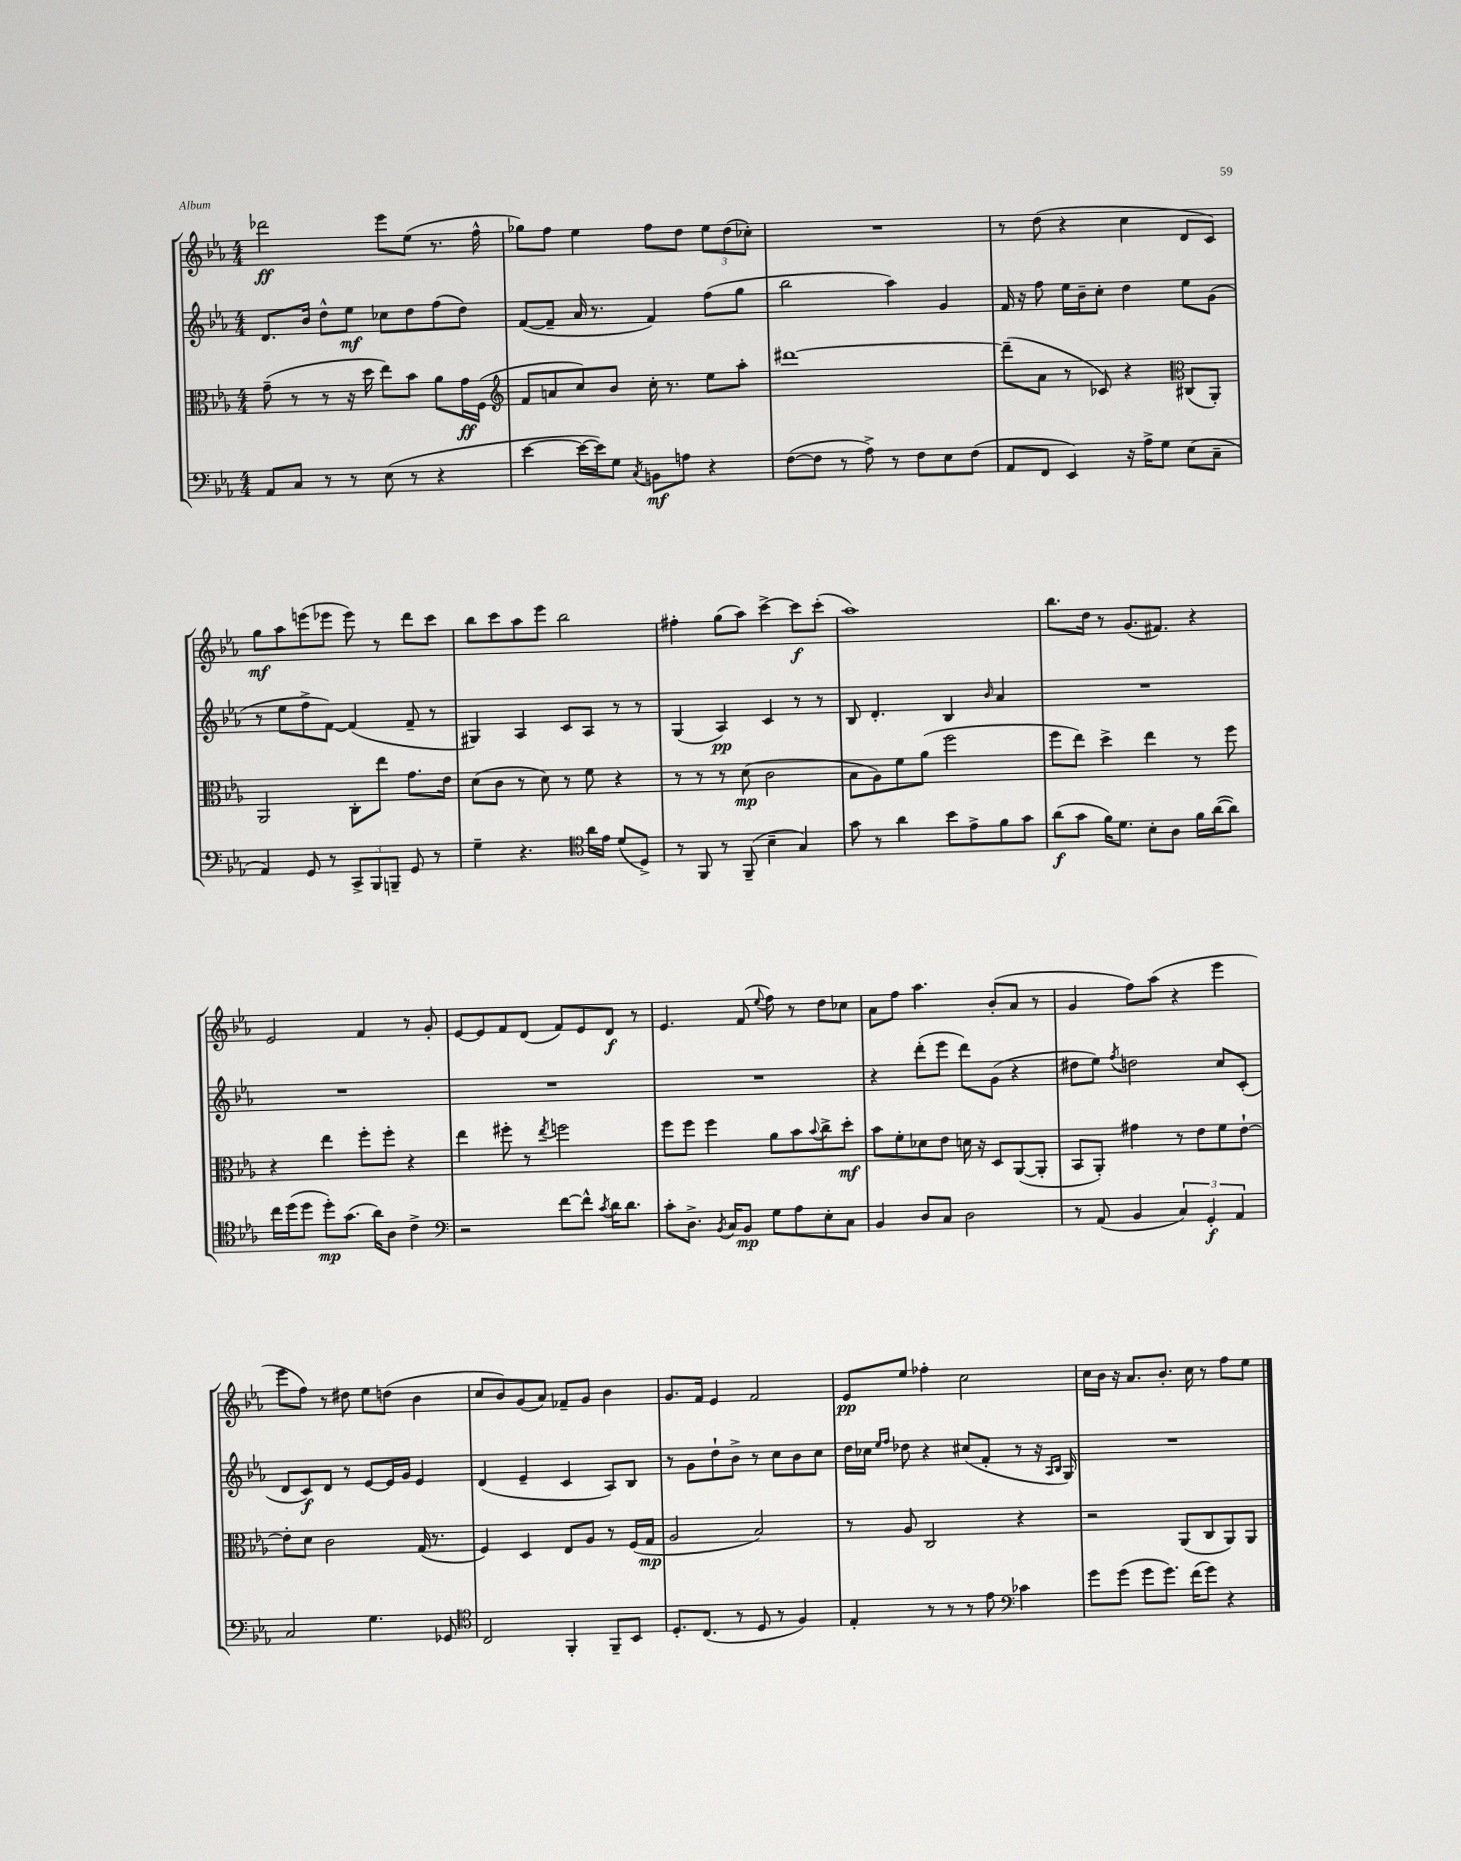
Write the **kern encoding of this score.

**kern	**kern	**kern	**kern
*staff4	*staff3	*staff2	*staff1
*clefF4	*clefC3	*clefG2	*clefG2
*k[b-e-a-]	*k[b-e-a-]	*k[b-e-a-]	*k[b-e-a-]
*M4/4	*M4/4	*M4/4	*M4/4
8AA-	(8g~	8.d	2ddd-
8C	8r	.	.
.	.	16b-	.
8r	8r	8dd^^	.
8r	16r	8ee-	.
.	16dd	.	.
(8E-	8ee-)	8cc-	8eee-
8r	8b-	8dd	(8ee-
4r	8a-	(8ff	8.r
.	16g	8dd)	.
.	(16F	.	16ff^^
=	=	=	=
*	*clefG2	*	*
[4e-	8f	([8f	8gg-)
.	8a	8f~]	8ff
16e-_	8cc)	16a-	4ee-
16e-])	.	8.r	.
8G	8b-	.	.
8qC	.	.	.
8BB	16cc'	4f)	8ff
.	8.r	.	.
8A	.	.	8dd
4r	8ee-	(8ff	12ee-
.	.	.	(12dd
.	8aa-'	8gg	.
.	.	.	12cc-')
=	=	=	=
([8F	[1ddd#	2bb-	1r
8F]	.	.	.
8r	.	.	.
8A-^)	.	.	.
8r	.	4aa-)	.
8F	.	.	.
8E-	.	4g	.
(8F	.	.	.
=	=	=	=
8AA-	(8ddd#~]	16f	8r
.	.	16r	.
8FF	8a-	8ff	(8dd
4EE-)	8r	16ee-	4r
.	.	16b-~	.
.	8c-)	8cc'	.
16r	4r	4dd	4cc
16A-^	.	.	.
8G	.	.	.
*	*clefC3	*	*
(8E-	(8C#	8ee-	8d
8C~	8AA-')	(8g	8c)
=	=	=	=
4AA-)	2AA-	8r	8gg
.	.	8ee-	8aa-
8GG	.	8ff^	(8eee
8r	.	[8f)	8eee-
12CC^	8C'	(4f]	8eee-)
12BBB-	.	.	.
.	8ee-	.	8r
12BBB~	.	.	.
8GG	8.g	8f~	8ddd
8r	.	8r	8ccc
.	16e-	.	.
=	=	=	=
4G~	(8d	4G#)	8bb-
.	8c	.	8ccc
4.r	8r	4A-	8aa-
.	8d)	.	8eee-
.	8r	8c	2bb-
*clefC4	*	*	*
16a-	8f	8A-	.
16e-	.	.	.
(8d	4r	8r	.
8D^)	.	8r	.
=	=	=	=
8r	8r	(4G	4ff#'
8FF	8r	.	.
8r	8r	4A-)	(8gg
(8FF~	(8d	.	8aa-)
4B-~	2c	4c	[4ccc^
4G)	.	8r	8ccc]
.	.	8r	(8ccc'
=	=	=	=
8g	8B-	8B-	1aa-)
8r	8A-)	4.d'	.
4a-	8f	.	.
.	(8a-	.	.
8b-	2ff	4B-	.
8e-^	.	.	.
.	.	16qqb-	.
8f	.	4a-	.
8g	.	.	.
=	=	=	=
(8a-	8ff	1r	8.bb-
8g	8ee-)	.	.
.	.	.	16dd
16f)	4dd^	.	8r
8.d	.	.	.
.	.	.	(8.g
8B-'	4ee-	.	.
.	.	.	8.f#)
8A-	.	.	.
16f	8r	.	4r
([16a-	.	.	.
8a-])	8ff	.	.
=	=	=	=
16cc	4r	1r	2e-
(16dd	.	.	.
8dd	.	.	.
8dd')	4ee-	.	.
(8.g	.	.	.
.	8ff'	.	4f
16a-)	.	.	.
8A-	8ff'	.	.
4c^	4r	.	8r
.	.	.	8g'
=	=	=	=
*clefF4	*	*	*
2r	4ee-	1r	[8e-
.	.	.	8e-]
.	8ff#'	.	8f
.	8r	.	(8d
.	8qee-	.	.
[8f	2ff	.	8f)
8f^^]	.	.	8e-
8qc	.	.	.
16d	.	.	8d
8.d	.	.	.
.	.	.	8r
=	=	=	=
8c'	8ff	1r	4.e-
8.D^	8ff	.	.
.	4ff	.	.
8qBB-	.	.	.
16C	.	.	.
8BB-	.	.	(8f
.	.	.	8qqee-
8G	8a-	.	8ff)
8A-	8b-	.	8r
.	8qqb-	.	.
8E-'	8cc^	.	8dd
8C	8dd'	.	8cc-
=	=	=	=
4BB-	8b-	4r	8a-
.	8f'	.	8ff
8D	8d-	(8ddd'	4.aa-
8C	8e-	8eee-	.
2D	16d	8ddd)	.
.	16r	.	.
.	8D	(8g	(8b-'
.	([8AA-	4r	8a-
.	8AA-']	.	8r
=	=	=	=
8r	8BB-	8dd#	4g
(8AA-	8AA-')	8ee-)	.
.	.	8qff	.
4BB-	4g#	2dd	8ff)
.	.	.	(8aa-
6C)	8r	.	4r
.	8e-	.	.
6GG'	.	.	.
.	8f	8cc	4eee-
6AA-	.	.	.
.	[8e-`	(8c'	.
=	=	=	=
2C	8e-']	8d	8eee-
.	8d	8c)	8ff)
.	2c	8d	8r
.	.	8r	8dd#
4.G	.	[8e-	8ee-
.	.	16e-]	(8dd
.	.	16g	.
.	(16G	4e-	4b-
.	8.r	.	.
8GG-	.	.	.
=	=	=	=
*clefC4	*	*	*
2C	4F)	(4d	8cc
.	.	.	8b-)
.	4D	4e-~	(8g
.	.	.	8a-)
4FF'	8E-	4c	8f-~
.	8A-	.	8g
8FF~	8r	8A-)	4b-
8BB-	(16F	8B-	.
.	16G	.	.
=	=	=	=
8.D'	2A-	8r	8.g
.	.	8g	.
(8.C	.	.	16f
.	.	8dd`	4e-
8r	.	8b-^	.
8D	2B-)	8r	2f
8r	.	8cc	.
4F)	.	8b-	.
.	.	8cc	.
=	=	=	=
4E-'	8r	16dd	8e-
.	.	16cc-	.
.	.	16qqee-	.
.	.	16qqff	.
.	8A-	8dd-	8ee-
8r	2C	4r	4ff-'
8r	.	.	.
8r	.	(8cc#	2cc
8e-	.	8f'	.
*clefF4	*	*	*
4c-	4r	8r	.
.	.	16r	.
.	.	16qqA-	.
.	.	16qqB-	.
.	.	16G)	.
=	=	=	=
8g	2r	1r	16cc
.	.	.	16b-
(8g	.	.	16r
.	.	.	8.a-
8g	.	.	.
8.g)	.	.	8.b-'
.	(8AA-	.	.
(16f	.	.	16cc
8g)	8C	.	8r
4r	8AA-)	.	8ff
.	8AA-	.	8ee-
==	==	==	==
*-	*-	*-	*-
